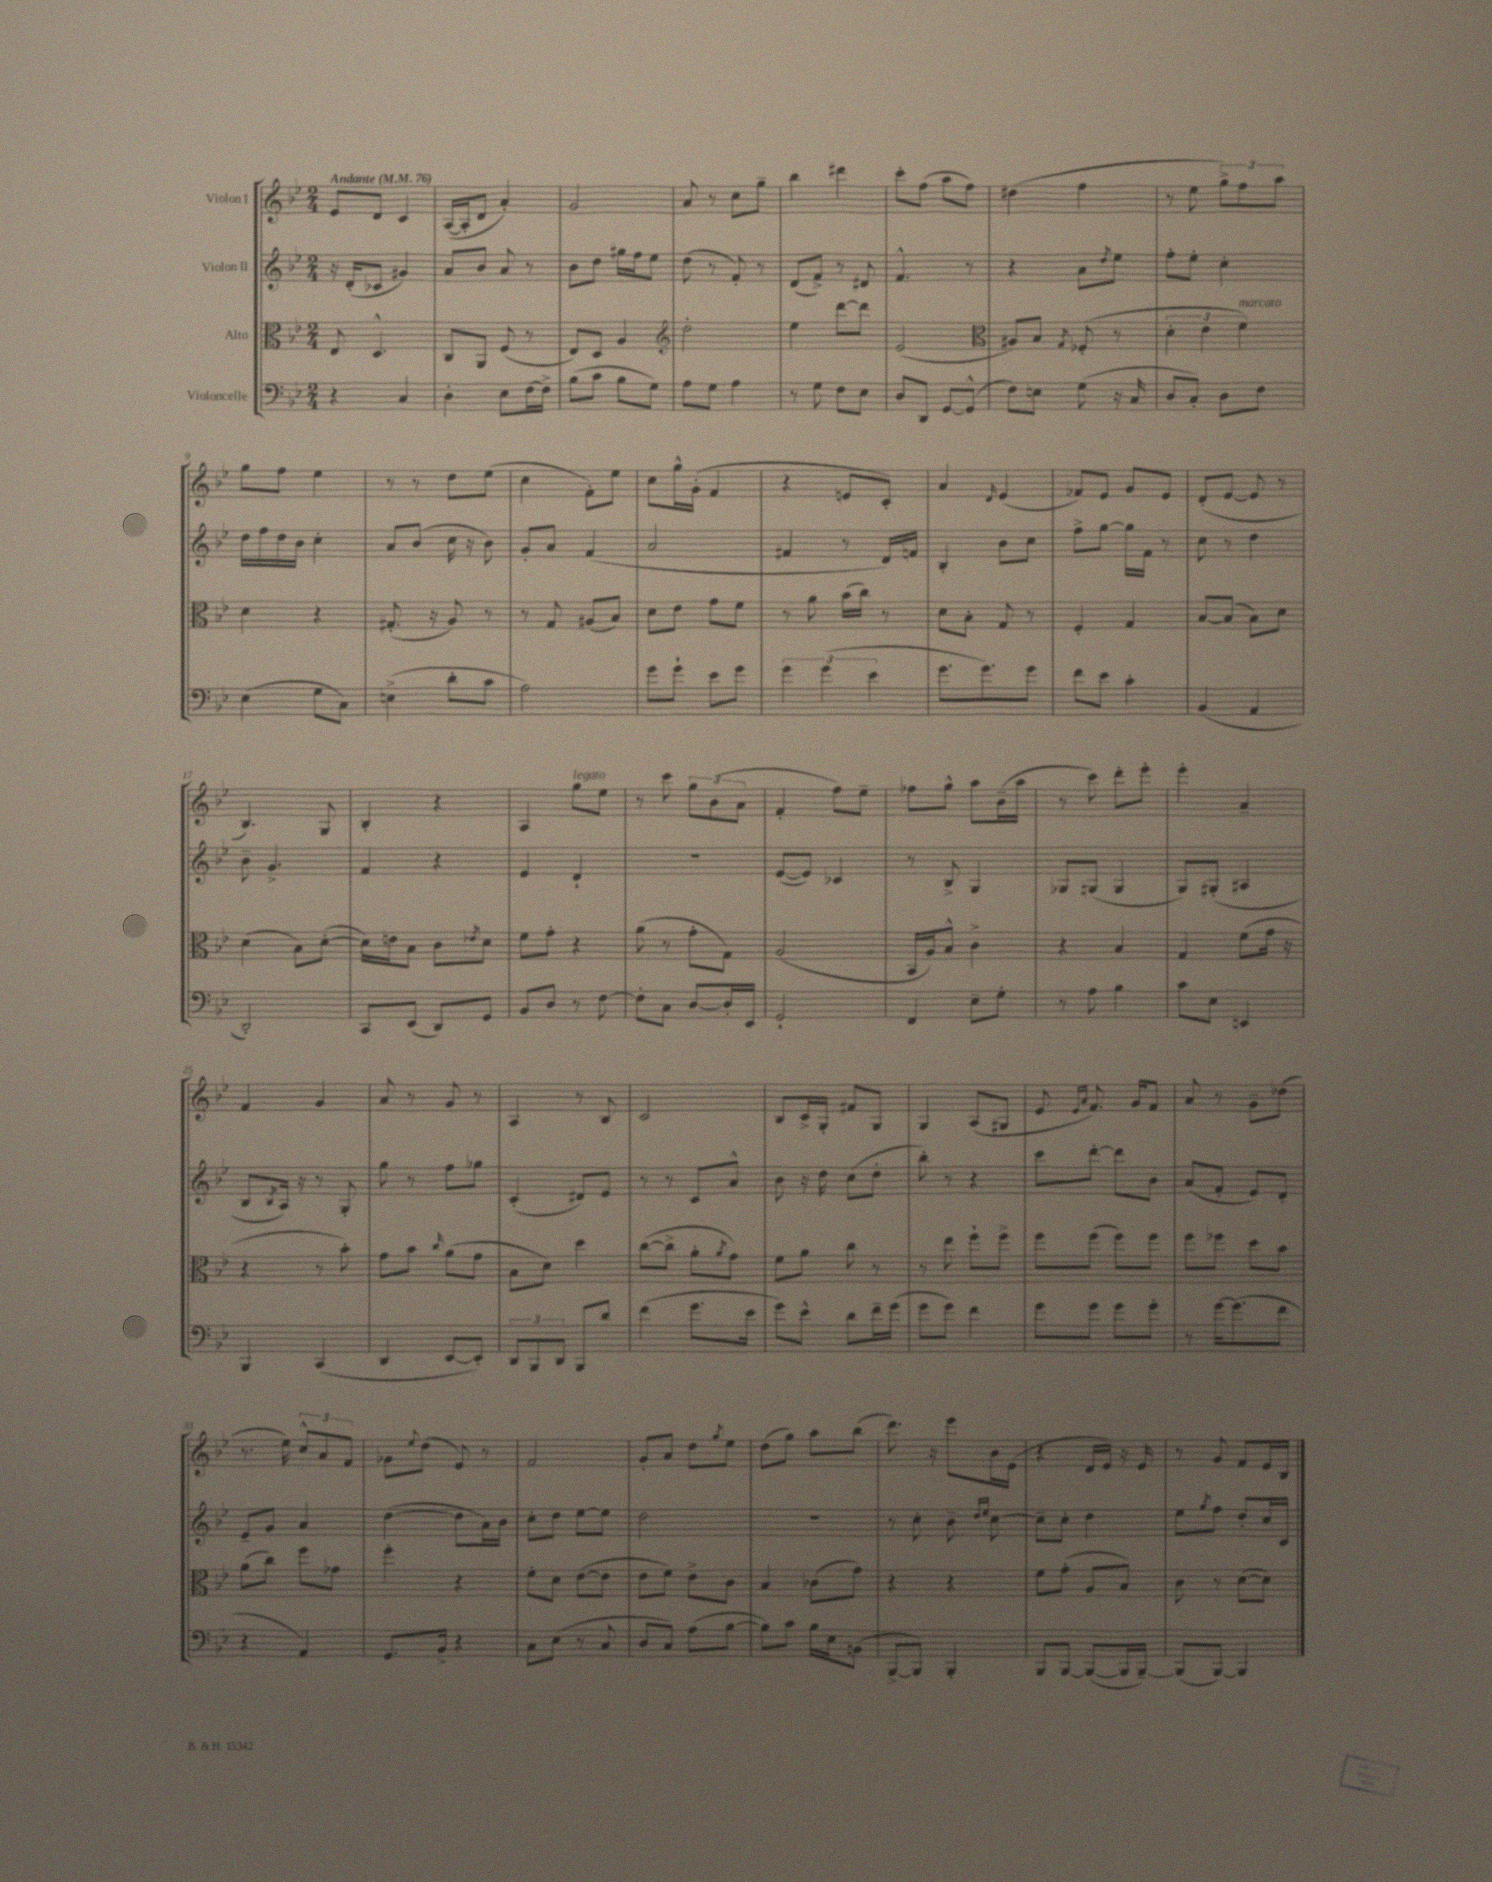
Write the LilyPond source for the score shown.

<<
\new StaffGroup <<
\new Staff = "s0" \with { instrumentName = "Violon I" } {
    \clef treble \key bes \major \numericTimeSignature \time 2/4 \tempo "Andante" 4 = 76
    ees'8 d'8 c'4 |
    a16~( a16-. d'8 a'4-.) |
    g'2 |
    a'8 r8 c''8 g''8-- |
    bes''4 dis'''4 |
    c'''8-. f''8( a''8 f''8) |
    dis''4( f''4 |
    r8 ees''8 \tuplet 3/2 { g''8->) f''8 a''8 } |
    g''8 f''8 ees''4 |
    r8 r8 d''8 ees''8( |
    c''4 f'8-.) ees''8 |
    c''8 g''16-^ g'16-.( f'4 |
    r4 e'8 c'8-.) |
    a'4 \grace { d'16 } ees'4( |
    fes'8) ees'8 g'8 ees'8 |
    d'8-.( ees'8~ ees'8 r8 |
    bes4.) g8 |
    bes4-. r4 |
    a4 g''8^\markup { \italic "legato" } ees''8 |
    r8 c'''8 \tuplet 3/2 { g''8 bes'8( a'8 } |
    f'4-. f''8) ees''8-- |
    fes''8 g''8-^ a''8 bes'16--( a''16 |
    r8 c'''8) d'''8-. ees'''8-. |
    ees'''4-. a'4-- |
    f'4 g'4 |
    a'8 r8 g'8 r8 |
    a4 r8 bes8 |
    c'2 |
    bes8 c'16-> g16-. fis'8 g8 |
    g4 a8( gis8 |
    ees'8 \grace { ees'16 a'16 } f'8.) g'16 f'8 |
    a'8 r8 g'8-- des''8( |
    r8. ees''16) \tuplet 3/2 { c''8-^ a'8 f'8 } |
    ges'8 \appoggiatura { ees''8 } d''8( ees'8) r8 |
    f'2 |
    g'8-. a'8 d''8 \acciaccatura { g''8 } ees''8 |
    d''8( g''8) a''8 bes''8( |
    d'''8.) r16 ees'''8 bes'16 ees'16( |
    r4 d'16 ees'16) r16 ees'16 |
    r8 g'8 f'8 ees'16 bes16 \bar "|." |
}
\new Staff = "s1" \with { instrumentName = "Violon II" } {
    \clef treble \key bes \major \numericTimeSignature \time 2/4
    r16 d'16-.( ces'8 gis'4) |
    a'8 bes'8 a'8 r8 |
    bes'8 d''8 gis''16 f''16 ees''8 |
    d''8( r8 f'8-.) r8 |
    d'8( f'8->) r8 dis'8 |
    f'4.-^ r8 |
    r4 a'8 \acciaccatura { d''8 } ees''8 |
    f''8-. ees''8-. c''4-. |
    d''16 f''16 d''16 bes'16 c''4-. |
    a'8 bes'8( c''16 r16 bes'8) |
    g'8-. a'8 f'4( |
    a'2 |
    fis'4 r8 d'16) f'16 |
    bes4-. bes'8 c''8 |
    f''8-> g''8~ g''16 f'16 r8 |
    c''8 r8 d''4 |
    bes'8-- g'4.-> |
    f'4 r4 |
    ees'4 d'4-! |
    R2 |
    ees'8~( ees'8) ces'4 |
    r8 bes8-> g4 |
    ges8 g8( g4 |
    g8) gis8-.( ais4 |
    bes8 \acciaccatura { bes8 } a16) r16 r8 g8-. |
    g''8 r8 f''8 ges''8 |
    c'4-.( dis'8) ees'8 |
    r8 r8 c'8 a'8-^ |
    bes'8 r16 d''16 c''8( d''8-. |
    bes''8-.) r8 r4 |
    c'''8 d'''8~-. d'''8 bes'8 |
    a'8( f'8-. ees'8) d'8-. |
    ees'8-- g'8 a'4 |
    d''4~( d''8 a'16) bes'16 |
    c''8-. d''8 ees''8~ ees''8 |
    d''2 |
    R2 |
    r8 c''8-. bes'8-- \grace { d''16 ees''16 } c''8~ |
    c''8-- c''8-. d''4 |
    ees''8 \acciaccatura { g''8 } f''8 d''8-. c''16 c'16 \bar "|." |
}
\new Staff = "s2" \with { instrumentName = "Alto" } {
    \clef alto \key bes \major \numericTimeSignature \time 2/4
    ees8 d4.-^ |
    c8 a,8 f8( r8 |
    ees8) d8 a4 |
    \clef treble d''2-. |
    ees''4 d'''8~ d'''8 |
    ees'2( |
    \clef alto ais8) bes8 \acciaccatura { g8 } fes8-.( r8 |
    \tuplet 3/2 { d'4-. ees'4 f'4^\markup { \italic "marcato" }) } |
    d'4 r4 |
    gis8.-.( r16 a8) r8 |
    r8 g8 ais8( bes8) |
    d'8 ees'8 g'8 f'8 |
    r8 a'8 bes'16( c''16) r8 |
    d'8 bes8-. g8 r8 |
    f4-. g4 |
    bes8~ bes8( bes8) d'8 |
    d'4( bes8) d'8~-.( |
    d'16) e'16 bes8 c'8 \acciaccatura { ees'8 } d'8 |
    f'8 g'8-. r4 |
    a'8( r8 g'8-. g8) |
    a2( |
    bes,16 a16) bes8-^ c'4-> |
    r4 bes4 |
    g4 f'8( g'16 r16 |
    r4 r8 bes'8-.) |
    g'8 bes'8 \grace { c''16 } a'8( g'8 |
    bes8 d'8) d''4 |
    c''8~( c''8-> a'8-. \acciaccatura { a'8 } g'8) |
    f'8 a'8 c''8 r8 |
    r8 ees''8 f''8-! f''8-> |
    f''8 f''8( f''8) f''8 |
    f''8 fes''8 d''8 bes'8 |
    a'8( c''8) f''8 ges'8 |
    f''4-. r4 |
    f'8-. d'8 ees'8~( ees'8 |
    ees'8 f'8) ees'8-> c'8 |
    bes4 ces'8( g'8) |
    r4 r4 |
    f'8 g'8-.( a8 bes8) |
    c'8 r8 d'8~( d'8) \bar "|." |
}
\new Staff = "s3" \with { instrumentName = "Violoncelle" } {
    \clef bass \key bes \major \numericTimeSignature \time 2/4
    r4 c4 |
    d4-. ees8 f16~ f16-> |
    bes8( c'8 bes8 g8) |
    a8 g8 a4 |
    r8 g8 f8 ees8 |
    d8 d,8 g,8~ g,8-^( |
    f8) e8 g8( r16 c16 |
    d8 c8-.) d8 f8 |
    ees4( g8 c8) |
    e4->( d'8-. c'8 |
    a2) |
    g'8 g'8-! ees'8 g'8 |
    \tuplet 3/2 { g'4 g'4( ees'4 } |
    g'8. g'8.) g'8 |
    f'8 ees'8 c'4-. |
    bes,4( a,4 |
    d,2-.) |
    c,8 ees,8( d,8) g,8 |
    bes,8 d8 r8 f8~ |
    f8-. c8 d8~ d16-. ees,16 |
    g,2-! |
    f,4 ees8-- g8-. |
    r8 a8 bes4 |
    c'8 ees8 e,4 |
    bes,,4 c,4( |
    d,4 ees,8~ ees,8-.) |
    \tuplet 3/2 { d,8 bes,,8 d,8 } bes,,8 d'8 |
    f'4( g'8. ees'16 |
    g'8) ees'8-^ d'8 f'16-- g'16( |
    g'8 g'8) f'4 |
    g'8 g'8 g'8 g'8-. |
    r8 g'16~ g'8.( f'8 |
    r4 a,4) |
    g,8. bes,16-> r4 |
    c8 ees8( r8 c8 |
    d8 c8) a8( bes8~ |
    bes8) c'8 bes16 ees16 b,8( |
    bes,,8~-> bes,,8) bes,,4-. |
    bes,,8 bes,,8~ bes,,8~( bes,,16 bes,,16~--) |
    bes,,8( bes,,8~) bes,,4 \bar "|." |
}
>>
>>
